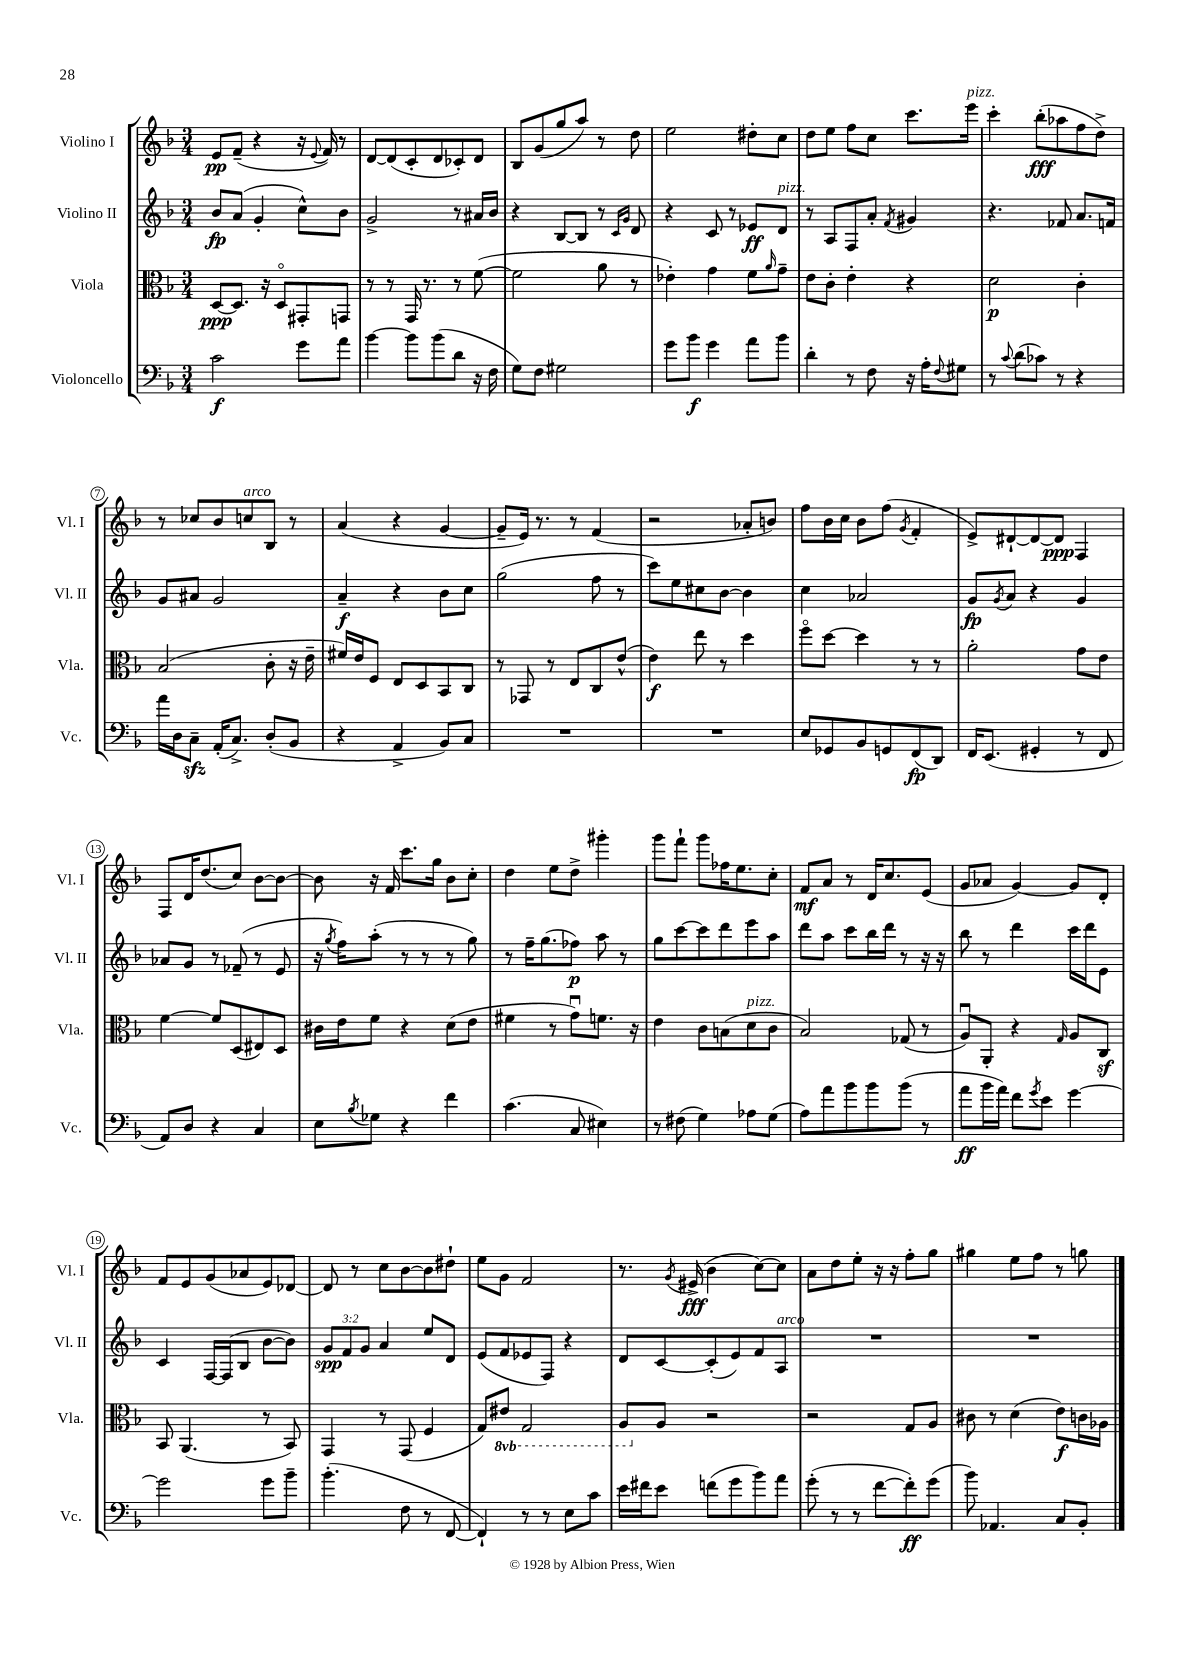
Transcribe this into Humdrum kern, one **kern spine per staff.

**kern	**dynam	**kern	**dynam	**kern	**dynam	**kern	**dynam
*part4	*part4	*part3	*part3	*part2	*part2	*part1	*part1
*staff4	*staff4	*staff3	*staff3	*staff2	*staff2	*staff1	*staff1
*I"Violoncello	*	*I"Viola	*	*I"Violino II	*	*I"Violino I	*
*I'Vc.	*	*I'Vla.	*	*I'Vl. II	*	*I'Vl. I	*
*clefF4	*	*clefC3	*	*clefG2	*	*clefG2	*
*k[b-]	*	*k[b-]	*	*k[b-]	*	*k[b-]	*
*M3/4	*	*M3/4	*	*M3/4	*	*M3/4	*
=1	=1	=1	=1	=1	=1	=1	=1
2c\	f	[8D/L	ppp	8b-/L	fp	8e/L	pp
.	.	8.D/J]	.	(8a/J	.	(8f~/J	.
.	.	.	.	4g'/	.	4r	.
.	.	16r	.	.	.	.	.
.	.	8D/L	.	.	.	.	.
8g\L	.	8GG#X'/	.	8cc^^\L)	.	16r	.
.	.	.	.	.	.	8qqe/	.
.	.	.	.	.	.	16f/)	.
8a\J	.	8GGn/J	.	8b-\J	.	8r	.
=2	=2	=2	=2	=2	=2	=2	=2
[4b-\	.	8r	.	2g^/	.	[8d/L	.
.	.	8r	.	.	.	(8d/]	.
8b-\L]	.	16GG/	.	.	.	8c'/	.
.	.	8.r	.	.	.	.	.
(8b-\	.	.	.	.	.	8d/	.
8d\J	.	8r	.	8r	.	8c-X'/)	.
16r	.	([8f\	.	16a#X/LL	.	8d/J	.
16F\	.	.	.	16b-/JJ	.	.	.
=3	=3	=3	=3	=3	=3	=3	=3
8G\L)	.	2f\]	.	4r	.	8B-/L	.
8F\J	.	.	.	.	.	(8g/	.
2G#X\	.	.	.	[8B-/L	.	8gg/	.
.	.	.	.	8B-/J]	.	8aa/J)	.
.	.	8a\	.	8r	.	8r	.
.	.	.	.	16qqc/LL	.	.	.
.	.	.	.	16qqg/JJ	.	.	.
.	.	8r	.	8d/	.	8dd\	.
=4	=4	=4	=4	=4	=4	=4	=4
8g\L	.	4e-X'\)	.	4r	.	2ee\	.
8b-\J	f	.	.	.	.	.	.
4g\	.	4g\	.	8c/	.	.	.
.	.	.	.	8r	.	.	.
8a\L	.	8f\L	.	8e-X/L	ff	8dd#X'\L	.
.	.	16qqa/	.	.	.	.	.
!	!	!	!	!LO:TX:a:i:t=pizz.	!	!	!
8b-\J	.	8g~\J	.	8d/J	.	8cc\J	.
=5	=5	=5	=5	=5	=5	=5	=5
4d'\	.	8e\L	.	8r	.	8dd\L	.
.	.	8c'\J	.	8A/L	.	8ee\J	.
8r	.	4e'\	.	8F/	.	8ff\L	.
8F\	.	.	.	8a'/J	.	8cc\J	.
.	.	.	.	8qf/	.	.	.
16r	.	4r	.	4g#X/	.	8.ccc\L	.
16A'\KL	.	.	.	.	.	.	.
8qqF/	.	.	.	.	.	.	.
8G#X\J	.	.	.	.	.	.	.
!	!	!	!	!	!	!LO:TX:a:i:t=pizz.	!
.	.	.	.	.	.	16eee\Jk	.
=6	=6	=6	=6	=6	=6	=6	=6
8r	.	2d\	p	4.r	.	4ccc'\	.
8qqc/	.	.	.	.	.	.	.
(8d\L	.	.	.	.	.	.	.
8c-X\J)	.	.	.	.	.	(8bb-'\L	fff
8r	.	.	.	8f-X/	.	8aa-X\	.
4r	.	4c'\	.	8.a/L	.	8ff\	.
.	.	.	.	.	.	8dd^\J)	.
.	.	.	.	16fn/Jk	.	.	.
!!LO:LB:g=z
=7	=7	=7	=7	=7	=7	=7	=7
16a\LL	.	(2B-/	.	8g/L	.	8r	.
16D\J	.	.	.	.	.	.	.
8Czz~\J	.	.	.	8a#X/J	.	8cc-X/L	.
(16AA'/KL	.	.	.	2g/	.	8b-/	.
8.C^/J)	.	.	.	.	.	.	.
!	!	!	!	!	!	!LO:TX:a:i:t=arco	!
.	.	.	.	.	.	8ccn/	.
(8D'/L	.	8c'\	.	.	.	8B-/J	.
8BB-/J	.	16r	.	.	.	8r	.
.	.	16e~\	.	.	.	.	.
=8	=8	=8	=8	=8	=8	=8	=8
4r	.	16f#X/LL)	.	4a~/	f	(4a/	.
.	.	16e/J	.	.	.	.	.
.	.	8F/J	.	.	.	.	.
4AA^/	.	8E/L	.	4r	.	4r	.
.	.	8D/	.	.	.	.	.
8BB-/L)	.	8BB-/	.	8b-\L	.	[4g/	.
8C/J	.	8C/J	.	8cc\J	.	.	.
=9	=9	=9	=9	=9	=9	=9	=9
2.r	.	8r	.	(2gg\	.	8g~/L]	.
.	.	8GG-X/	.	.	.	16e/Jk)	.
.	.	.	.	.	.	8.r	.
.	.	8r	.	.	.	.	.
.	.	8E/L	.	.	.	8r	.
.	.	8C/	.	8ff\	.	(4f/	.
.	.	(8e^^/J	.	8r	.	.	.
=10	=10	=10	=10	=10	=10	=10	=10
2.r	.	4e\)	f	8ccc\L)	.	2r	.
.	.	.	.	8ee\	.	.	.
.	.	8ee\	.	8cc#X\	.	.	.
.	.	8r	.	[8b-\J	.	.	.
.	.	4dd\	.	4b-\]	.	8a-X'/L	.
.	.	.	.	.	.	8bn/J)	.
=11	=11	=11	=11	=11	=11	=11	=11
8E/L	.	8ff\L	.	4cc\	.	8ff\L	.
8GG-X/	.	[8dd\J	.	.	.	16b-\L	.
.	.	.	.	.	.	16cc\JJ	.
8BB-/	.	4dd\]	.	2a-X/	.	8b-\L	.
8GGn/	.	.	.	.	.	(8ff\J	.
.	.	.	.	.	.	8qg/	.
(8FF/	fp	8r	.	.	.	4f'/	.
8DD/J)	.	8r	.	.	.	.	.
=12	=12	=12	=12	=12	=12	=12	=12
16FF/KL	.	2a'\	.	8g/L	fp	8e^/L)	.
(8.EE/J	.	.	.	.	.	.	.
.	.	.	.	8qg/	.	.	.
.	.	.	.	8a/J	.	[8d#X`/	.
4GG#X'/	.	.	.	4r	.	8d#/_	.
.	.	.	.	.	.	8d#/J]	ppp
8r	.	8g\L	.	4g/	.	4F/	.
8FF/	.	8e\J	.	.	.	.	.
!!LO:LB:g=z
=13	=13	=13	=13	=13	=13	=13	=13
8AA/L)	.	[4f\	.	8a-X/L	.	8F/L	.
8D/J	.	.	.	8g/J	.	16d/K	.
.	.	.	.	.	.	(8.dd/	.
4r	.	8f/L]	.	8r	.	.	.
.	.	(8D/	.	(8f-X~/	.	8cc/J)	.
4C/	.	8E#X/)	.	8r	.	[8b-\L	.
.	.	8D/J	.	8e/	.	8b-\J_	.
=14	=14	=14	=14	=14	=14	=14	=14
8E\L	.	16c#X\LL	.	16r	.	8b-\]	.
.	.	.	.	8qgg/	.	.	.
.	.	16e\J	.	16ff\KL)	.	.	.
8qB-/	.	.	.	.	.	.	.
8G-X\J	.	8f\J	.	(8aa'\J	.	16r	.
.	.	.	.	.	.	16f/	.
4r	.	4r	.	8r	.	8.ccc\L	.
.	.	.	.	8r	.	.	.
.	.	.	.	.	.	16gg\Jk	.
4f\	.	(8d\L	.	8r	.	8b-\L	.
.	.	8e\J	.	8gg\)	.	8cc'\J	.
=15	=15	=15	=15	=15	=15	=15	=15
(4.c\	.	4f#X\	.	8r	.	4dd\	.
.	.	.	.	16ff~\KL	.	.	.
.	.	.	.	(8.gg\	.	.	.
.	.	8r	.	.	.	8ee\L	.
8C/	.	8gu\L)	.	8ff-X\J)	p	8dd^\J	.
4E#X\)	.	8.fn\J	.	8aa\	.	4ggg#X'\	.
.	.	.	.	8r	.	.	.
.	.	16r	.	.	.	.	.
=16	=16	=16	=16	=16	=16	=16	=16
8r	.	4e\	.	8gg\L	.	8ggg\L	.
(8F#X\	.	.	.	[8ccc\	.	8fff`\J	.
4G\)	.	8c\L	.	8ccc\]	.	8ggg\L	.
.	.	(8Bn\	.	8ddd\	.	16ff-X\K	.
.	.	.	.	.	.	8.ee\	.
!	!	!LO:TX:a:i:t=pizz.	!	!	!	!	!
8A-X\L	.	8d\	.	8eee\	.	.	.
(8G\J	.	8c\J	.	8aa\J	.	8cc'\J	.
=17	=17	=17	=17	=17	=17	=17	=17
8A\L)	.	2B-/)	.	8ddd\L	.	8f/L	mf
8a\	.	.	.	8aa\J	.	8a/J	.
8b-\	.	.	.	8ccc\L	.	8r	.
8b-\	.	.	.	16bb-\L	.	16d/KL	.
.	.	.	.	16ddd\JJ	.	8.cc/	.
(8b-\J	.	(8G-X/	.	8r	.	.	.
8r	.	8r	.	16r	.	(8e/J	.
.	.	.	.	16r	.	.	.
=18	=18	=18	=18	=18	=18	=18	=18
8a\L	ff	8Au/L)	.	8bb-\	.	8g/L	.
16b-\L	.	8AA'/J	.	8r	.	8a-X/J	.
16a\JJ)	.	.	.	.	.	.	.
8f\L	.	4r	.	4ddd\	.	[4g/)	.
8qg/	.	.	.	.	.	.	.
8e\J	.	.	.	.	.	.	.
.	.	16qqG/	.	.	.	.	.
[4g\	.	8A/L	.	16ccc\LL	.	8g/L]	.
.	.	.	.	16ddd\J	.	.	.
.	.	8Cz/J	.	8e\J	.	8d'/J	.
!!LO:LB:g=z
=19	=19	=19	=19	=19	=19	=19	=19
2g\]	.	8BB-/	.	4c/	.	8f/L	.
.	.	(4.AA/	.	.	.	8e/	.
.	.	.	.	[16F/LL	.	(8g/	.
.	.	.	.	(16F/J]	.	.	.
.	.	.	.	8B-/J	.	8a-X/	.
8g\L	.	8r	.	[8b-\L	.	8e/)	.
8b-~\J	.	8BB-/)	.	8b-\J])	.	[8d-X/J	.
=20	=20	=20	=20	=20	=20	=20	=20
(4.b-'\	.	4GG/	.	12g/L	spp	8d-/]	.
.	.	.	.	12f/	.	.	.
.	.	.	.	.	.	8r	.
.	.	.	.	12g/J	.	.	.
.	.	8r	.	4a/	.	8cc\L	.
8F\	.	(8GG/	.	.	.	[8b-\	.
8r	.	4F/	.	8ee/L	.	8b-\]	.
[8FF/	.	.	.	8d/J	.	8dd#X`\J	.
=21	=21	=21	=21	=21	=21	=21	=21
4FF`/])	.	8G/L)	.	(8e/L	.	8ee\L	.
*	*	*8ba	*	*	*	*	*
.	.	8E#X/J	.	8f/	.	8g\J	.
8r	.	2GG/	.	8e-X/	.	2f/	.
8r	.	.	.	8F/J)	.	.	.
8E\L	.	.	.	4r	.	.	.
8c\J	.	.	.	.	.	.	.
=22	=22	=22	=22	=22	=22	=22	=22
16e\LL	.	8AA/L	.	8d/L	.	8.r	.
16f#X\J	.	.	.	.	.	.	.
*	*	*X8ba	*	*	*	*	*
8e\J	.	8A/J	.	[8c/	.	.	.
.	.	.	.	.	.	8qg/	.
.	.	.	.	.	.	(16e#X^/	fff
(8fn\L	.	2r	.	(8c'/]	.	4b-\	.
8g\	.	.	.	8e/)	.	.	.
8b-\)	.	.	.	8f/	.	[8cc\L)	.
!	!	!	!	!LO:TX:a:i:t=arco	!	!	!
8a\J	.	.	.	8A/J	.	8cc\J]	.
=23	=23	=23	=23	=23	=23	=23	=23
(8g'\	.	2r	.	2.r	.	8a\L	.
8r	.	.	.	.	.	8dd\	.
8r	.	.	.	.	.	8ee'\J	.
[8f\L	.	.	.	.	.	16r	.
.	.	.	.	.	.	16r	.
8f'\])	ff	8G/L	.	.	.	8ff'\L	.
(8g\J	.	8A/J	.	.	.	8gg\J	.
=24	=24	=24	=24	=24	=24	=24	=24
8b-\)	.	8c#X\	.	2.r	.	4gg#X\	.
4.AA-X/	.	8r	.	.	.	.	.
.	.	(4d\	.	.	.	8ee\L	.
.	.	.	.	.	.	8ff\J	.
8C/L	.	8e\L)	f	.	.	8r	.
8BB-'/J	.	16cn\L	.	.	.	8ggn\	.
.	.	16A-X\JJ	.	.	.	.	.
==	==	==	==	==	==	==	==
*-	*-	*-	*-	*-	*-	*-	*-
